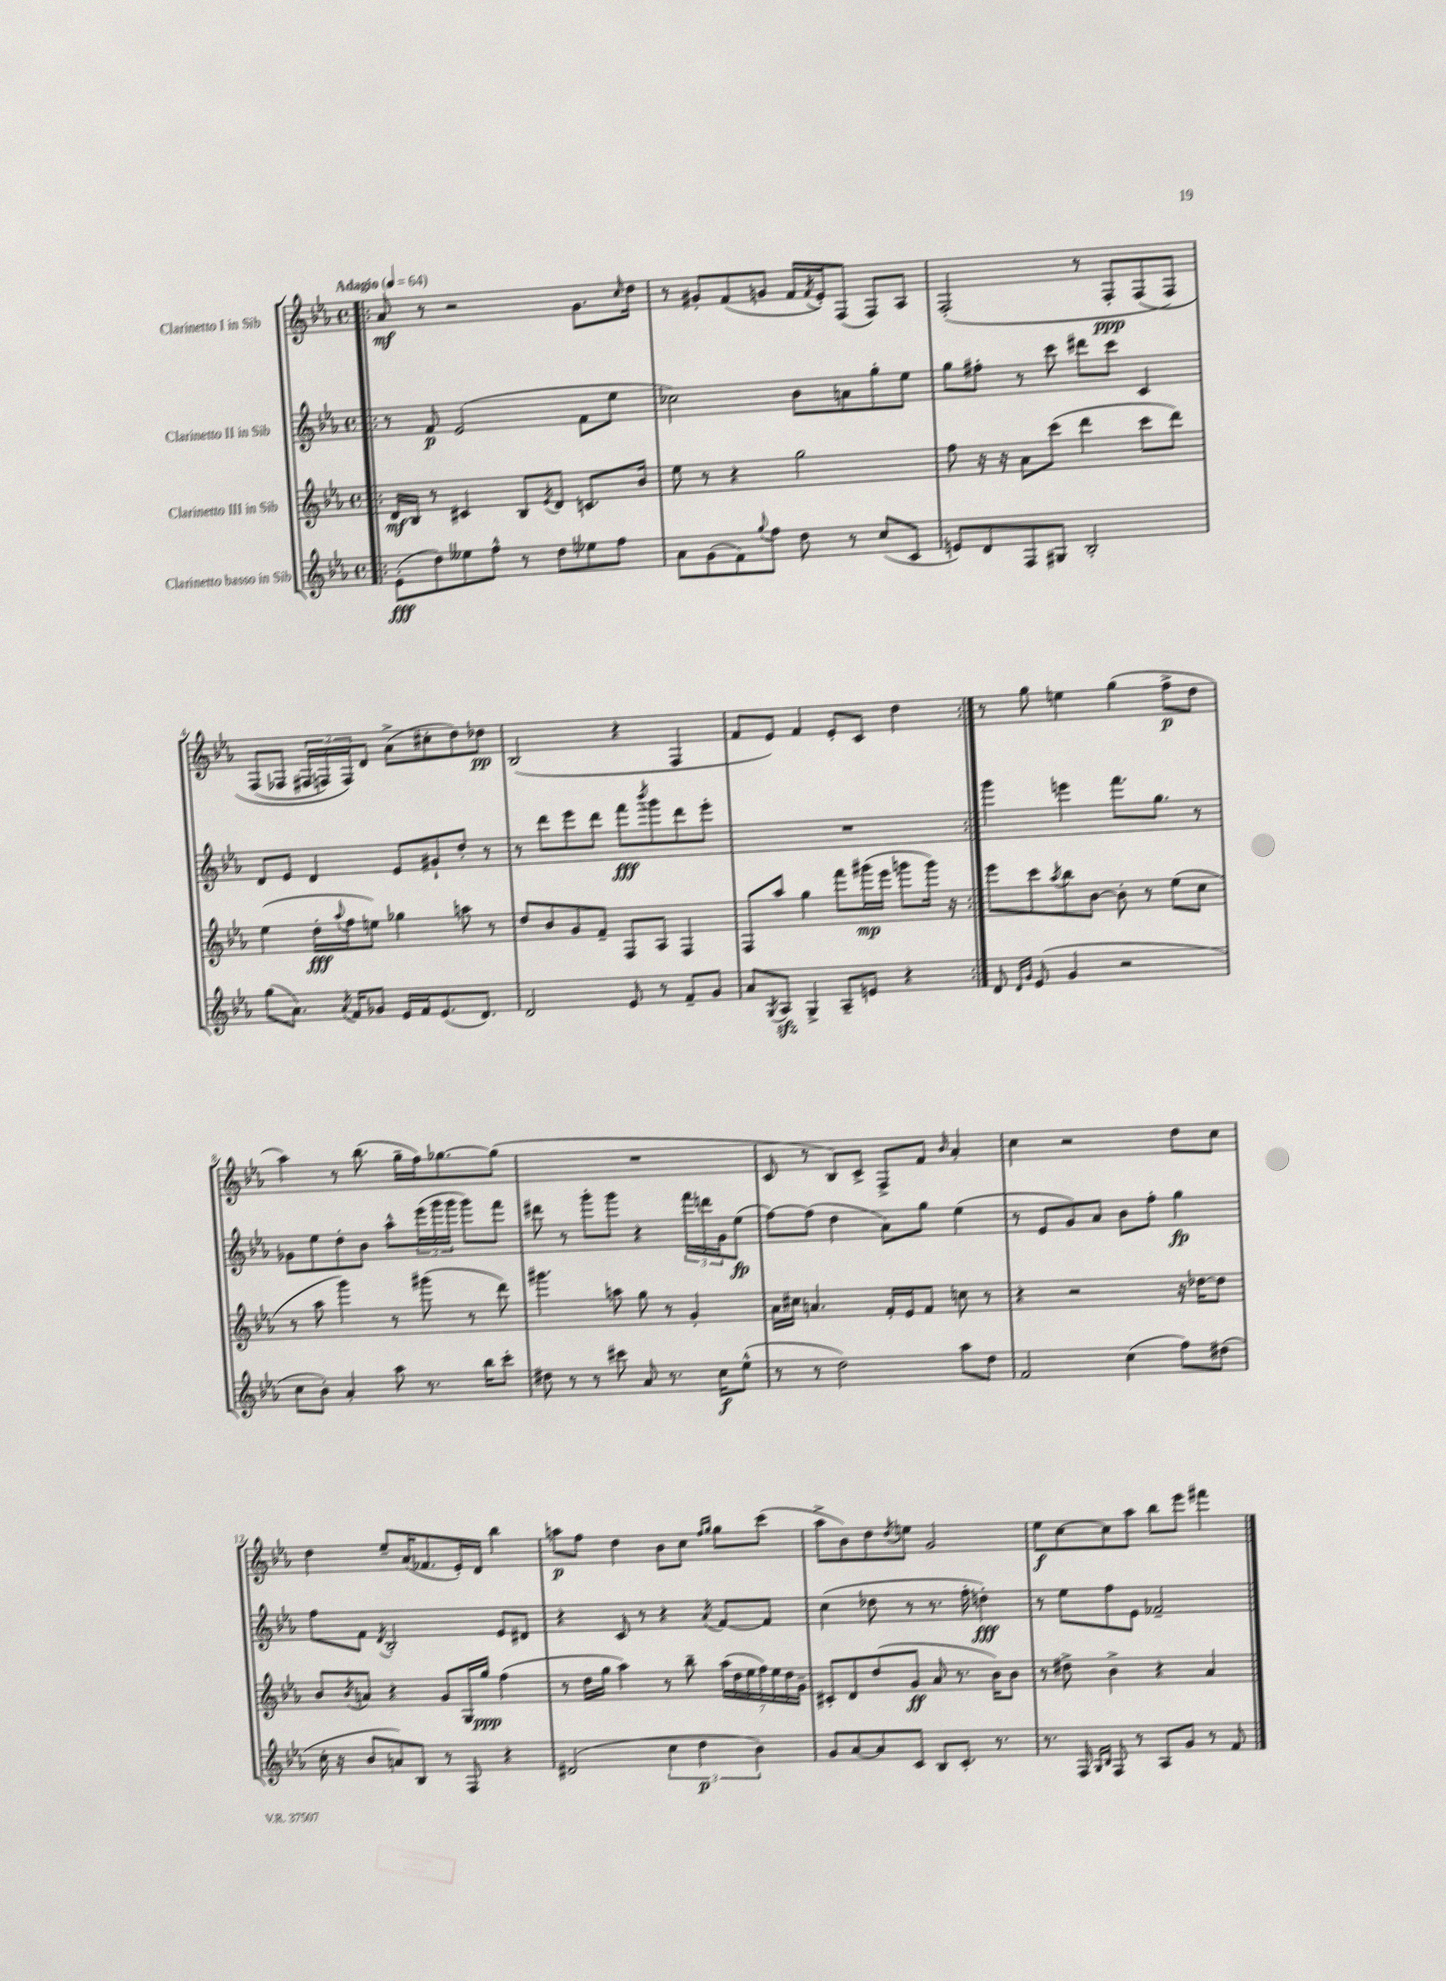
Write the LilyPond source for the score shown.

<<
\new StaffGroup <<
\new Staff = "s0" \with { instrumentName = "Clarinetto I in Sib" } {
    \clef treble \key ees \major \defaultTimeSignature \time 4/4 \tempo "Adagio" 4 = 64
    \repeat volta 2 { \bar ".|:" aes'8\mf r8 r2 g'8. \grace { c''16 } d''16 |
    r8 gis'8-. f'8( g'8 f'16 \acciaccatura { f'8 } ees'16-.) f8( f8) aes8 |
    f2-.( r8 f8-.\ppp f8\( f8) |
    f8( fes8 \tuplet 3/2 { fis16 f16) f16\) } d'8 aes'8->( cis''8-. d''8) des''8\pp |
    bes2( r4 f4 |
    f'8 ees'8) f'4 ees'8-. c'8 d''4 | }
    r8 g''8 e''4 g''4( f''8->\p d''8 |
    aes''4) r8 bes''8.( g''16-- f''16) ges''8.~ ges''8( |
    R1 |
    c'8 r8 bes8) c'8-> f8-> f'8 \grace { bes'16 } aes'4-. |
    c''4 r2 d''8 c''8 |
    d''4 ees''8-- aes'16( fes'8. ees'16-.) d'16 bes''4 |
    a''8\p f''8 d''4 bes'8 c''8 \grace { f''16 g''16 } g''8 c'''8( |
    aes''8-> bes'8) d''8 \acciaccatura { d''8 } e''8 g'2 |
    ees''8\f c''8~ c''8 aes''8 bes''8 ees'''8 fis'''4 \bar "|." |
}
\new Staff = "s1" \with { instrumentName = "Clarinetto II in Sib" } {
    \clef treble \key ees \major \defaultTimeSignature \time 4/4
    \repeat volta 2 { \bar ".|:" r8 f'8\p ees'2( f'8 ees''8 |
    ces''2) bes'8 a'8 g''8-. ees''8 |
    g''8 fis''8-. r8 c'''8 dis'''8 c'''8 c'4 |
    d'8 ees'8 d'4 ees'8 gis'8-! d''8-. r8 |
    r8 d'''8 ees'''8 d'''8 f'''8\fff \acciaccatura { bes'''8 } g'''8 d'''8 ees'''8-. |
    R1 | }
    g'''4 e'''4 f'''8. g''8. r8 |
    ges'8 ees''8 d''8-. bes'8 aes''8-^ \tuplet 3/2 { ees'''16( g'''16 g'''16 } g'''8) f'''8 |
    dis'''8 r8 g'''8-. g'''8 r4 \tuplet 3/2 { f'''16 d'''16 g'16 } ees''8\fp( |
    f''8~) f''8( d''4 aes'8) g''8 ees''4( |
    r8 ees'8 g'8) aes'8 bes'8 f''8-. g''4\fp |
    f''8 f'8 \acciaccatura { d'8 } bes2-. ees'8 dis'8 |
    r4 c'8 r8 r4 \acciaccatura { aes'8 } f'8~ f'8 |
    c''4( des''8 r8 r8. f''16-. d''4-.\fff) |
    r8 ees''8 f''8 ees'8 fes'2-- \bar "|." |
}
\new Staff = "s2" \with { instrumentName = "Clarinetto III in Sib" } {
    \clef treble \key ees \major \defaultTimeSignature \time 4/4
    \repeat volta 2 { \bar ".|:" d'16\mf bes16 r8 cis'4 bes8 \acciaccatura { ees'8 } d'8 c'8. bes'16 |
    ees''8 r8 r4 g''2 |
    f''8 r16 r16 aes'8 c'''8( d'''4 c'''8 d'''8) |
    ees''4( d''16-.\fff \appoggiatura { aes''8 } f''16 e''8) ges''4 a''8 r8 |
    d''8 bes'8 g'8 f'8-- f8 aes8 f4 |
    f8 aes''8 g''4 f'''8 gis'''16\mp( ees'''16 g'''8 g'''16) r16 | }
    ees'''8 c'''8 \acciaccatura { aes''8 } bes''8 bes'8~ bes'8-. r8 ees''8( c''8 |
    r8 aes''8 g'''4) r8 gis'''8( r8 d'''8) |
    gis'''4. a''8 g''8 r8 g'4-. |
    aes'16 cis''16 a'4. f'16-. ees'16 f'8 c''8 r8 |
    r4 r2 r16 des''16~ des''8 |
    bes'8 \acciaccatura { bes'8 } a'8 r4 g'8 g16 g''16\ppp f''4( |
    r8 d''16 g''16 aes''4) r8 bes''8-- \tuplet 7/4 { aes''16( d''16 ees''16 f''16) ees''16 d''16 g'16-- } |
    cis'8-. d'8 d''8( g'8\ff aes'8 r8. bes'16) bes'8 |
    r8 dis''8-> bes'4-> r4 aes'4 \bar "|." |
}
\new Staff = "s3" \with { instrumentName = "Clarinetto basso in Sib" } {
    \clef treble \key ees \major \defaultTimeSignature \time 4/4
    \repeat volta 2 { \bar ".|:" ees'8-.\fff( d''8) eeses''8 f''8-^ r8 d''8 ees''8 f''8 |
    aes'8 g'8( f'8) \appoggiatura { g''8 } f''8 d''8 r8 c''8( c'8 |
    e'8) d'8 f8 gis8 bes2-. |
    g''8( aes'8.) \acciaccatura { aes'8 } f'16 ges'8 ees'16 f'16 ees'8.( d'8.) |
    d'2 ees'8 r8 f'8-- g'8 |
    aes'8 \acciaccatura { g8 } aes8\sfz g4-> aes8-- e'8 r4 | }
    d'8 \grace { d'16 g'16 } ees'8( g'4 r2 |
    c''8 bes'8-.) aes'4-. aes''8 r8. bes''16 c'''8-. |
    dis''8 r8 r8 cis'''8 aes'8 r8. c''16\f ees''8-^( |
    r8 r8 d''2) aes''8 d''8 |
    f'2 c''4( f''8) dis''8( |
    c''16-. r16 bes'8 a'8) bes8 r8 f8 r4 |
    dis'2( \tuplet 3/2 { c''4 d''4\p bes'4) } |
    g'8 aes'8~ aes'8 c'8 bes8 c'8.-. r8. |
    r8. f16 \grace { g16 bes16 } f8 r8 aes8 g'8 r8 f'8 \bar "|." |
}
>>
>>
